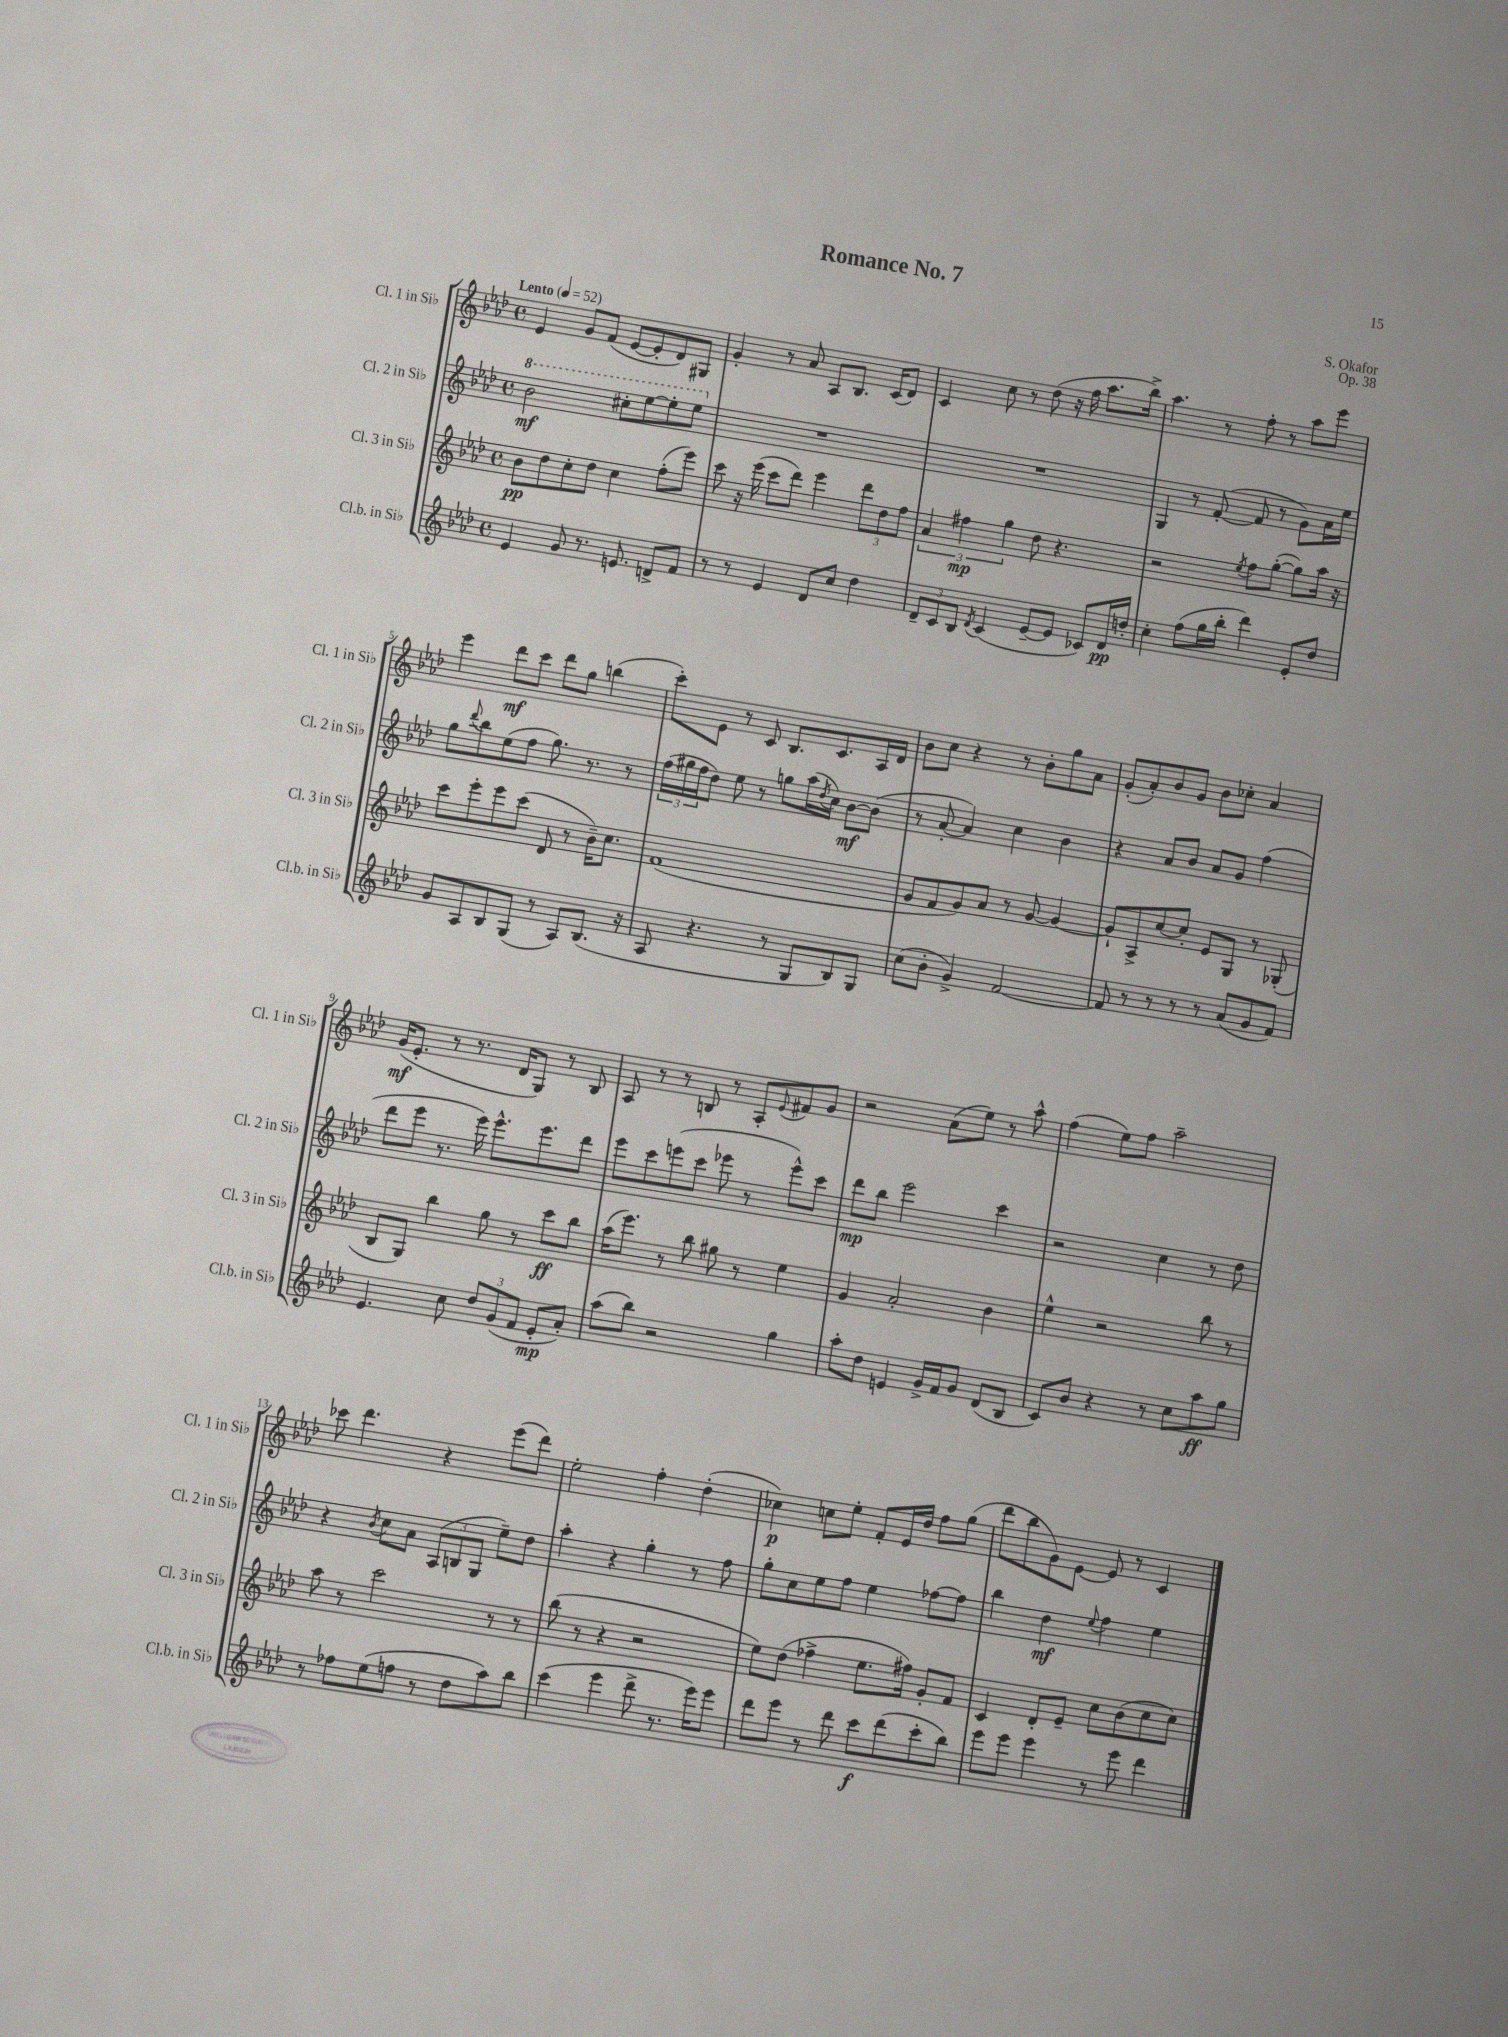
\header { title = "Romance No. 7" composer = "S. Okafor" opus = "Op. 38" }
<<
\new StaffGroup <<
\new Staff = "s0" \with { instrumentName = "Cl. 1 in Sib" shortInstrumentName = "Cl. 1 in Sib" } {
    \clef treble \key aes \major \defaultTimeSignature \time 4/4 \tempo "Lento" 4 = 52
    ees'4 g'8 f'8( ees'8~ ees'8-. des'8) gis8 |
    g'4-. r8 aes'8 aes8 bes8. c'16( des'8) |
    c'4 c''8 r8 des''8( r16 f''16 aes''8. bes''16->) |
    aes''4. r8 f''8-. r8 aes''8 ees'''8 |
    ees'''4 des'''8\mf c'''8 des'''8 g''8 b''4( |
    c'''8-.) ees'8 r8 c'8 bes8. c'8. aes16 des'16 |
    bes'8 c''8 r4 r8 bes'8-. g''8 aes'8 |
    g'8-.( aes'8-.) bes'8 g'8 bes'8 ces''8-. aes'4 |
    g'16\mf( ees'8.-. r8 r8. des'16 g8) r8 bes8 |
    aes8 r8 r8 b8 r8 aes8-. \appoggiatura { ees'8 } fis'8 g'8 |
    r2 aes'8( ees''8) r8 aes''8-^ |
    f''4( ees''8) f''8 aes''2-- |
    ces'''8 des'''4. r4 ees'''8( des'''8) |
    ees''2-. f''4-. des''4-.( |
    ces''4\p) c''8 ees''8-. f'8-. ees'16 des''16 f''8 g''8( |
    des'''8 bes''8 g'8) ees'8~ ees'8 r8 c'4 \bar "|." |
}
\new Staff = "s1" \with { instrumentName = "Cl. 2 in Sib" shortInstrumentName = "Cl. 2 in Sib" } {
    \clef treble \key aes \major \defaultTimeSignature \time 4/4
    \ottava #1 bes''2\mf cis'''8-. ees'''8~ ees'''8-. ees'''8 \ottava #0 |
    R1 |
    R1 |
    g4 r8 f'8~-.( f'8 r8 g'8) aes'16 ees''16 |
    g''8 \appoggiatura { des'''8 } bes''8 ees''8( f''8 g''8.) r8. r8 |
    \tuplet 3/2 { f''16( gis''16 f''16 } des''8) ees''8 r8 g''8 aes''16( \acciaccatura { des''8 } c''16) bes'8~\mf bes'8( |
    r8 aes'8~-. aes'4) c''4 bes'4 |
    r4 aes'8 bes'8 aes'8 g'8 f''4( |
    des'''8 ees'''8 r8. ees'''16) ees'''8.-^ ees'''8. des'''8 |
    ees'''8 c'''8 e'''8( c'''8 ees'''8 r8 ees'''8-^) c'''8 |
    des'''8\mp bes''8 ees'''2 c'''4 |
    r2 c''4 r8 des''8 |
    r4 \acciaccatura { bes'8 } c''8 aes'8 \tuplet 3/2 { aes8( b8 g8 } ees''8--) des''8 |
    aes''4-. r4 g''4-. r8 f''8 |
    g''8-. c''8 ees''8 f''8 ees''4 fes''8~ fes''8 |
    bes''4 des''4\mf \appoggiatura { ees''8 } f''4 ees''4 \bar "|." |
}
\new Staff = "s2" \with { instrumentName = "Cl. 3 in Sib" shortInstrumentName = "Cl. 3 in Sib" } {
    \clef treble \key aes \major \defaultTimeSignature \time 4/4
    bes'8\pp des''8 c''8-. des''8 c''4 f''8-.( ees'''8) |
    c'''8 r16 ees'''16( c'''8 des'''8) ees'''4 \tuplet 3/2 { des'''8 des''8 f''8 } |
    \tuplet 3/2 { aes'4 fis''4\mp g''4 } des''8 r4. |
    r2 \acciaccatura { ees''8 } f''8 g''8~-.( g''8) aes''16 r16 |
    c'''8 ees'''8-. ees'''8 c'''8( des'8 r8 bes'16--) c''8. |
    f'1( |
    g'8 f'8 g'8) aes'8 r8 g'8~ g'4~ |
    g'8-! aes8-> c''8~ c''8-. ees'8 g8 r8 ges8-.( |
    bes8 g8) bes''4 g''8 r8 c'''8\ff bes''8 |
    aes''16( ees'''8.) r8 bes''8 gis''8 r8 ees''4 |
    g'4 aes'2-. bes'4 |
    ees''4-^ r2 bes''8 r8 |
    aes''8 r8 c'''2 r8 r8 |
    bes''8( r8 r4 r2 |
    ees''8) des''8( fes''4-> ees''8. fis''16) g'8-. f'8 |
    c'4 des'8-. ees'8-- c''8 bes'8( c''8 c''8) \bar "|." |
}
\new Staff = "s3" \with { instrumentName = "Cl.b. in Sib" shortInstrumentName = "Cl.b. in Sib" } {
    \clef treble \key aes \major \defaultTimeSignature \time 4/4
    ees'4 g'8 r8. e'8. d'8-> f'8 |
    r8 r8 ees'4 des'8 c''8 des''4 |
    \tuplet 3/2 { des'8-- c'8 bes8 } \acciaccatura { des'8 } c'4( ees'8~-- ees'8 ces'8) des'16\pp d''16-. |
    c''4-. f''8( g''16 bes''16-. des'''4) ees'8-. des''8 |
    g'8 aes8 bes8 g8( r8 aes8) bes8.( r16 |
    aes8 r4. r8 g8 bes8) g8 |
    c''8( bes'8-. g'4->) f'2~ |
    f'8 r8 r8 r8 r8 aes'8( g'8 f'8) |
    ees'4. c''8 \tuplet 3/2 { des''8 g'8( f'8 } ees'8-.\mp aes'8-.) |
    aes''8( bes''8) r2 g''4 |
    aes''8-. des''8 e'4 g'16-> f'16 g'8 des'8( bes8 |
    c'8) bes'8 r4 r8 c''8 aes''8\ff g''8 |
    r8 fes''8 ees''8( f''8 r8 des''8 aes''8) bes''8 |
    c'''4( ees'''4 des'''8-> r8. ees'''16) ees'''8 |
    des'''8 ees'''8 r8 des'''8 c'''8\f des'''8( c'''8-. bes''8) |
    ees'''8 ees'''8 ees'''4 r8 ees'''8 des'''4 \bar "|." |
}
>>
>>
